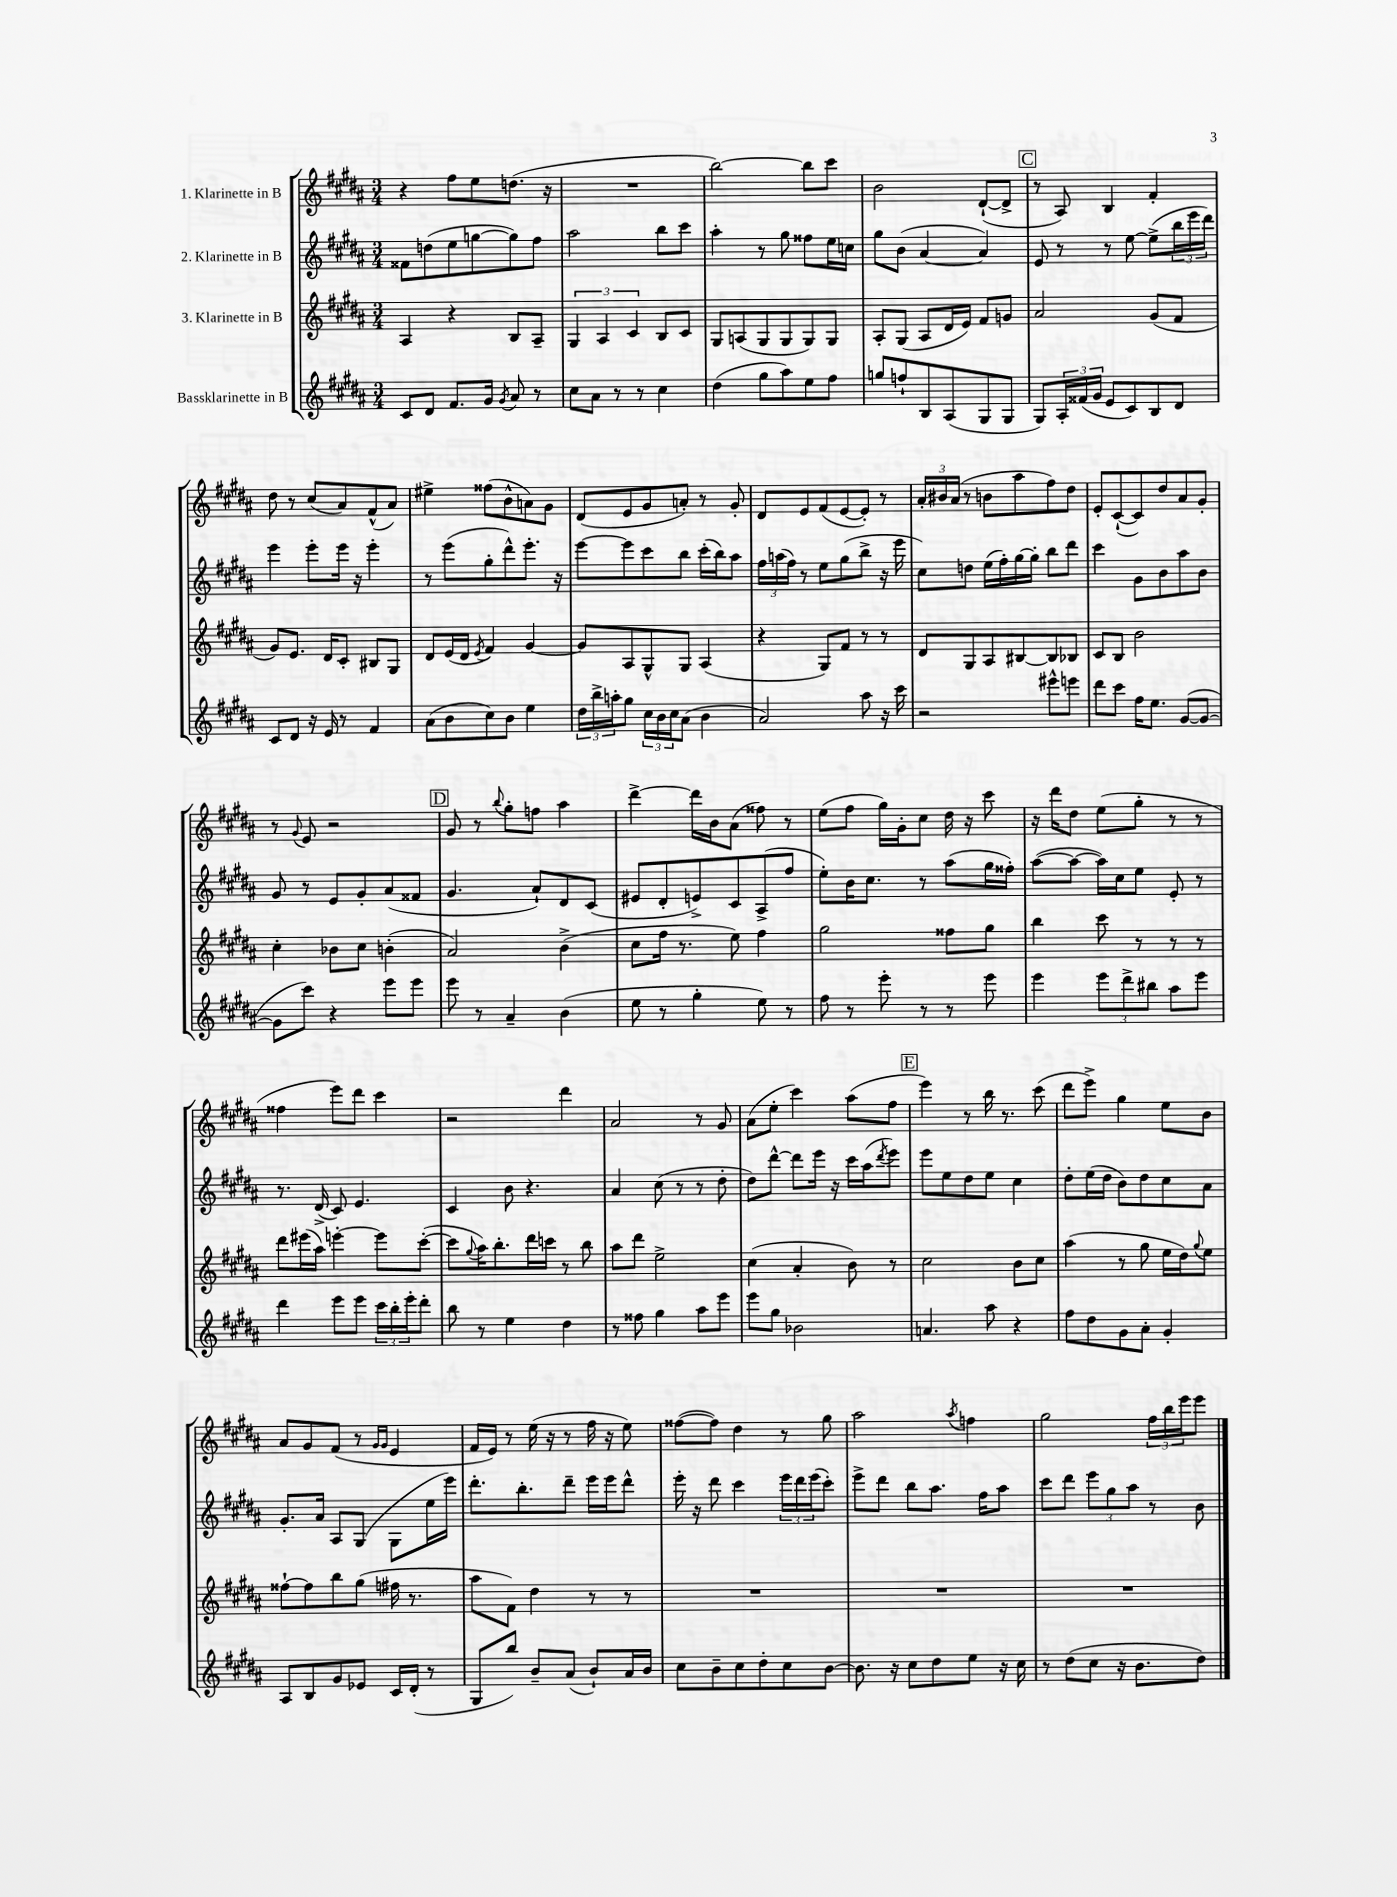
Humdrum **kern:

**kern	**kern	**kern	**kern
*staff4	*staff3	*staff2	*staff1
*clefG2	*clefG2	*clefG2	*clefG2
*k[f#c#g#d#a#]	*k[f#c#g#d#a#]	*k[f#c#g#d#a#]	*k[f#c#g#d#a#]
*M3/4	*M3/4	*M3/4	*M3/4
8c#	4A#	8f##	4r
8d#	.	(8dd	.
8.f#	4r	8ee	8ff#
.	.	[8gg	8ee
16g#	.	.	.
8qg#	.	.	.
8a#	8B	8gg])	(8.dd
8r	8A#~	8ff#	.
.	.	.	16r
=	=	=	=
8cc#	6G#	2aa#	2.r
8a#	.	.	.
.	6A#	.	.
8r	.	.	.
.	6c#	.	.
8r	.	.	.
4cc#	8B	8bb	.
.	8c#	8ccc#	.
=	=	=	=
(4dd#	8G#	4aa#'	[2bb)
.	(8A	.	.
8gg#	8G#	8r	.
8aa#)	8G#	8gg#	.
8ee	8G#)	8ff##	8bb]
8ff#	8G#	16ee	8ccc#
.	.	16cc	.
=	=	=	=
8gg	8A#'	8gg#	2b
8ff`	(8G#	(8b	.
8B	8A#	[4a#	.
(8A#	16d#	.	.
.	16e)	.	.
8G#	8f#	4a#])	([8d#`
8G#	8g	.	8d#^]
=	=	=	=
8G#)	2a#	8e	8r
24A#'	.	8r	8A#)
(24f##	.	.	.
24g#	.	.	.
8e	.	8r	4B
8c#)	.	[8ee	.
8B	(8g#	(8ee^]	4f#'
8d#	8f#	24bb	.
.	.	24eee	.
.	.	24ddd#)	.
=	=	=	=
8c#	8g#)	4eee	8dd#
8d#	8.e	.	8r
16r	.	8eee'	(8cc#
16e	16d#	.	.
8r	8c#'	16eee	8a#)
.	.	16r	.
4f#	8B#	4eee'	(8f#^^
.	8G#	.	8a#)
=	=	=	=
(8a#	8d#	8r	4ee#^
8b	(16e	(8eee	.
.	16d#	.	.
.	8qe	.	.
8cc#)	4f#)	8gg#'	(8ff##
8b	.	8ddd#^^)	8b^^
4ee	[4g#	8.eee'	8a)
.	.	.	8g#
.	.	16r	.
=	=	=	=
24dd#	8g#]	[8eee	(8d#
24bb^	.	.	.
24aa'	.	.	.
8gg#	8A#	8eee]	8e
24cc#	8G#^^	8ccc#	8g#
24b	.	.	.
24cc#	.	.	.
(8a#	8G#	8bb	8a')
4b	(4A#	(16ccc#'	8r
.	.	16bb)	.
.	.	8aa#	8g#'
=	=	=	=
2a#)	4r	24ff#	8d#
.	.	(24aa	.
.	.	24ff#)	.
.	.	8r	8e
.	8G#)	8ee	(8f#
.	8f#	(8gg#	[8e
8aa#	8r	8bb^	8e'])
16r	8r	16r	8r
16ccc#	.	16eee	.
=	=	=	=
2r	8d#	8cc#)	24a#'
.	.	.	24b#
.	.	.	(24a#
.	8G#	8dd	8r
.	8A#	(16ee	8b
.	.	16ff#')	.
.	[8B#	[16gg#	8aa#
.	.	16gg#']	.
8eee#^^	8B#]	8bb	8ff#)
8eee	8B-	8ddd#	8dd#
=	=	=	=
8ddd#	8c#	4ccc#	8e'
8ccc#	8B	.	([8c#`
16ff#	2b	8g#	8c#])
8.ee	.	.	.
.	.	8b	8dd#
([8g#	.	8aa#	8a#
8g#_	.	8b	8g#'
=	=	=	=
8g#]	4cc#'	8g#	8r
.	.	.	8qqg#
8ccc#)	.	8r	8e
4r	8b-	8e	2r
.	8cc#	8g#'	.
8eee	(4b'	(8a#	.
8eee	.	8f##	.
=	=	=	=
8eee	2a#)	4.g#	8g#
8r	.	.	8r
.	.	.	8qqbb
4a#~	.	.	8gg#'
.	.	8a#`)	8ff
(4b	(4b^	8d#	4aa#
.	.	(8c#	.
=	=	=	=
8ee	8cc#	8e#	[4ddd#^
8r	16ff#	8d#'	.
.	8.r	.	.
4gg#'	.	8e^)	16ddd#]
.	.	.	16b
.	8ee)	8c#	(8a#
8ee)	4ff#	(8A#^	8ff##)
8r	.	8ff#	8r
=	=	=	=
8ff#	2gg#	8ee')	(8ee
8r	.	16b	8ff#
.	.	8.cc#	.
8eee'	.	.	16gg#)
.	.	.	16g#'
8r	.	8r	8cc#
8r	8ff##	(8aa#	16dd#
.	.	.	16r
8eee	8gg#	16gg#	8ccc#
.	.	16ff##')	.
=	=	=	=
4eee	4bb	([8aa#	16r
.	.	.	16ddd#
.	.	8aa#_	8dd#
12eee	8ccc#	16aa#])	(8ee
.	.	16cc#	.
12ddd#^	.	.	.
.	8r	8ee	8gg#'
12bb#	.	.	.
8aa#	8r	8e'	8r
8eee	8r	8r	8r
=	=	=	=
4ddd#	8ddd#	8.r	4ff##
.	(16eee#	.	.
.	16aa#)	(16d#^	.
8eee	[4eee'	8c#)	8eee)
8eee	.	4.e	8ddd#
24ccc#	8eee]	.	4ccc#
24bb'	.	.	.
24eee'	.	.	.
8ddd#'	([8ccc#'	.	.
=	=	=	=
8bb	8ccc#]	4c#	2r
.	8qqgg#	.	.
8r	16aa#)	.	.
.	8.bb'	.	.
4ee	.	8b	.
.	16ddd#	4.r	.
.	16ccc	.	.
4dd#	8r	.	4ddd#
.	8bb	.	.
=	=	=	=
8r	8aa#	4a#	2a#
8ff##	8ddd#	.	.
4gg#	2ee^	(8cc#	.
.	.	8r	.
8aa#	.	8r	8r
8eee	.	8dd#'	8g#
=	=	=	=
8eee	(4cc#	8dd#)	(8a#
8gg#	.	[8ddd#^^	8ee'
2b-	4a#'	8ddd#]	4ccc#)
.	.	16eee	.
.	.	16r	.
.	8b)	16ccc#	(8aa#
.	.	(16aa#	.
.	.	8qddd#	.
.	8r	8eee)	8ff#
=	=	=	=
4.a	2cc#	8eee	4eee)
.	.	8ee	.
.	.	8dd#	8r
8aa#	.	8ee	16bb
.	.	.	8.r
4r	8b	4cc#	.
.	8cc#	.	(8ccc#
=	=	=	=
8ff#	(4aa#	8dd#'	8ddd#
8dd#	.	(16ee	8eee^)
.	.	16dd#	.
8g#	8r	8b)	4gg#
8a#'	8gg#	8dd#	.
4g#'	16ee	8cc#	8ee
.	16dd#)	.	.
.	8qqgg#	.	.
.	8ee	8a#	8b
=	=	=	=
8A#	[8ff##`	8.g#'	8a#
8B	8ff##]	.	8g#
.	.	16a#	.
8g#	8bb	8A#	(8f#
8e-	(8gg#	(8G#	8r
.	.	.	16qqg#
.	.	.	16qqg#
16c#	16ff#	8G#	4e
(16d#'	8.r	.	.
8r	.	16ee	.
.	.	16eee)	.
=	=	=	=
8G#	8aa#	8.ddd#'	16f#
.	.	.	16e)
8bb)	8f#)	.	8r
.	.	8.bb'	.
8b~	4dd#	.	(16ee
.	.	.	16r
(8a#	.	8ddd#~	8r
8b`)	8r	16eee	16ff#
.	.	16eee	16r
16a#	8r	8ddd#^^	8ee)
16b	.	.	.
=	=	=	=
8cc#	2.r	16eee'	([8ff##
.	.	16r	.
8b~	.	8ddd#	8ff##])
8cc#	.	4ccc#	4dd#
8dd#'	.	.	.
8cc#	.	24eee	8r
.	.	24ddd#	.
.	.	(24eee	.
[8b	.	8ccc#')	8gg#
=	=	=	=
8.b]	2.r	8eee^	2aa#
.	.	8ddd#	.
16r	.	.	.
8cc#	.	8bb	.
8dd#	.	8.aa#	.
.	.	.	8qaa#
8ee	.	.	4ff
.	.	16ff#	.
16r	.	8aa#	.
16cc#	.	.	.
=	=	=	=
8r	2.r	8ccc#	2gg#
(8dd#	.	8ddd#	.
8cc#	.	12eee	.
.	.	12gg#	.
16r	.	.	.
.	.	12aa#	.
8.b	.	.	.
.	.	8r	24ff#
.	.	.	24bb
.	.	.	24eee
8dd#)	.	8b	8eee
==	==	==	==
*-	*-	*-	*-
